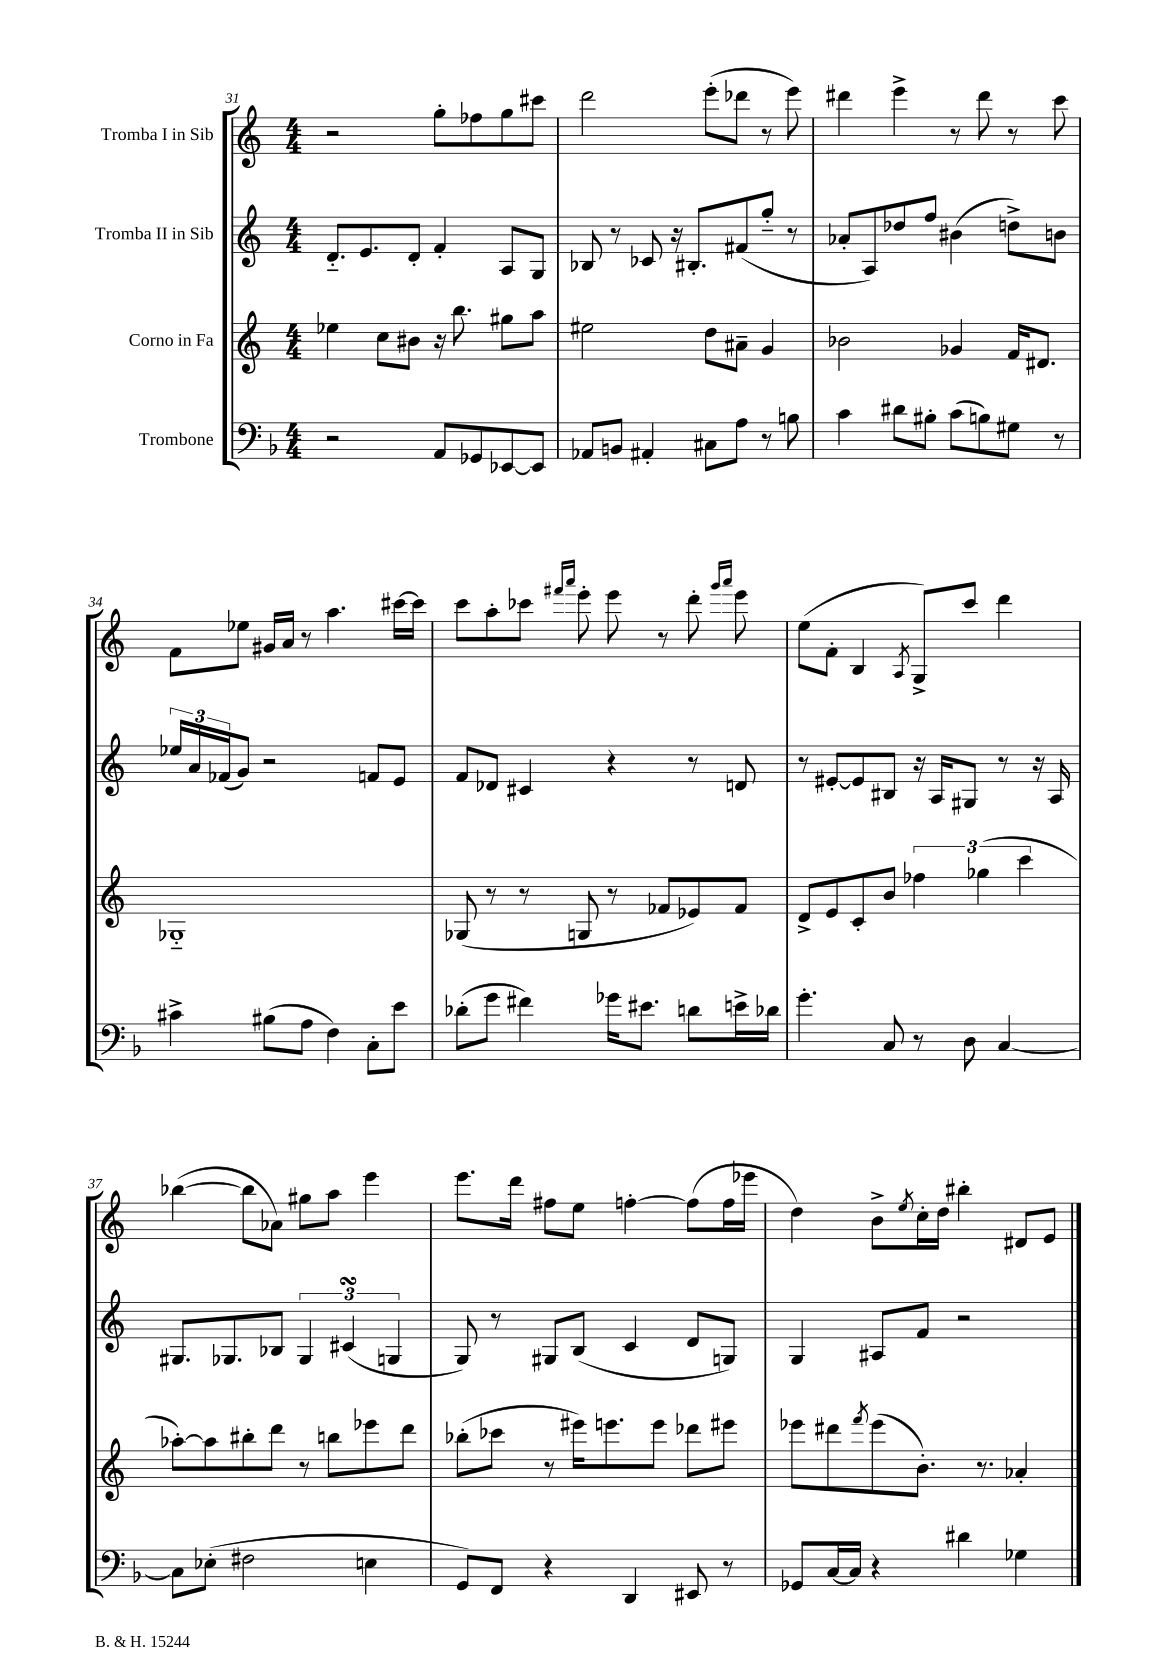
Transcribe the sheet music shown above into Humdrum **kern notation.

**kern	**kern	**kern	**kern
*part4	*part3	*part2	*part1
*staff4	*staff3	*staff2	*staff1
*I"Trombone	*I"Corno in Fa	*I"Tromba II in Sib	*I"Tromba I in Sib
*clefF4	*clefG2	*clefG2	*clefG2
*k[b-]	*k[]	*k[]	*k[]
*M4/4	*M4/4	*M4/4	*M4/4
=31	=31	=31	=31
2r	4ee-X\	8.d/L	2r
.	.	8.e/	.
.	8cc\L	.	.
.	8b#X\J	8d'/J	.
8AA/L	16r	4f'/	8gg'\L
.	8.bb\	.	.
8GG-X/	.	.	8ff-X\
[8EE-X/	8gg#X\L	8A/L	8gg\
8EE-/J]	8aa\J	8G/J	8ccc#X\J
=32	=32	=32	=32
8AA-X/L	2ee#X\	8B-X/	2ddd\
8BBn/J	.	8r	.
4AA#X'/	.	8c-X/	.
.	.	16r	.
.	.	8.B#X'/L	.
8C#X\L	8dd\L	.	(8eee'\L
8A\J	8a#X~\J	(8f#X/	8ddd-X\J
8r	4g/	8gg/J	8r
8Bn\	.	8r	8eee\)
=33	=33	=33	=33
4c\	2b-X\	8a-X'/L	4ddd#X\
.	.	8A/)	.
8d#X\L	.	8dd-X/	4eee^\
8B#X'\J	.	8ff/J	.
(8c\L	4g-X/	(4b#X\	8r
8Bn\)	.	.	8ddd#\
8G#X\J	16f/KL	8ddn^\L)	8r
.	8.d#X/J	.	.
8r	.	8bn\J	8ccc\
!!LO:LB:g=z
=34	=34	=34	=34
4c#X^\	1G-X	24ee-X/LL	8f\L
.	.	24a/	.
.	.	(24f-X/J	.
.	.	8g/J)	8ee-X\J
(8B#X\L	.	2r	16g#X/LL
.	.	.	16a/JJ
8A\J	.	.	8r
4F\)	.	.	4.aa\
8C'\L	.	8fn/L	.
8e\J	.	8e/J	[16ccc#X\LL
.	.	.	16ccc#\JJ]
=35	=35	=35	=35
(8d-X'\L	(8G-X/	8f/L	8ccc\L
8g\J	8r	8d-X/J	8aa'\
4f#X\)	8r	4c#X/	8ccc-X\J
.	.	.	16qqfff#X/LL
.	.	.	16qqaaa/JJ
.	8Gn/	.	8eee'\
16g-X\KL	8r	4r	8eee\
8.e#X\J	.	.	.
.	8f-X/L	.	8r
8dn\L	8e-X/)	8r	8ddd'\
.	.	.	16qqggg/LL
.	.	.	16qqaaa/JJ
16en^\L	8f-/J	8dn/	8eee\
16d-X\JJ	.	.	.
=36	=36	=36	=36
4.g'\	8d^/L	8r	(8ee\L
.	8e/	[8e#X'/L	8f'\J
.	8c'/	8e#/]	4B/
8C/	8b/J	8B#X/J	.
.	.	.	8qA/
8r	6ff-X\	16r	8G^/L)
.	.	16A/KL	.
8D\	.	8G#X/J	8ccc/J
.	(6gg-X\	.	.
[4C/	.	8r	4ddd\
.	6ccc\	.	.
.	.	16r	.
.	.	16A/	.
!!LO:LB:g=z
=37	=37	=37	=37
8C\L]	[8aa-X'\L)	8.G#X/L	([4bb-X\
(8E-X'\J	8aa-\]	.	.
.	.	8.G-X/	.
2F#X\	8bb#X'\	.	8bb-\L]
.	8ddd\J	8B-X/J	8a-X\J)
.	8r	6G-/	8gg#X\L
.	8bbn\L	.	8aa\J
.	.	(6c#XsSsS/	.
4En\	8eee-X\	.	4eee\
.	.	6Gn/	.
.	8ddd\J	.	.
=38	=38	=38	=38
8GG/L)	(8bb-X'\L	8G/)	8.eee\L
8FF/J	8ccc-X\J	8r	.
.	.	.	16ddd\Jk
4r	8r	8G#X/L	8ff#X\L
.	16eee#X\KL)	(8B/J	8ee\J
.	8.eeen\	.	.
4DD/	.	4c/	[4ffn'\
.	8eee\J	.	.
8EE#X/	8ddd-X\L	8d/L	(8ff\L]
8r	8eee#X\J	8Gn/J)	16ff\L
.	.	.	16eee-X\JJ
=39	=39	=39	=39
8GG-X/L	8eee-X\L	4G/	4dd\)
[16C/L	8ddd#X\	.	.
16C/JJ]	.	.	.
.	8qfff/	.	.
4r	(8eee-\	8A#X/L	8b^\L
.	.	.	8qee/
.	8.b'\J)	8f/J	16cc'\L
.	.	.	16dd\JJ
4d#X\	.	2r	4bb#X'\
.	8.r	.	.
4G-X\	4a-X'/	.	8d#X/L
.	.	.	8e/J
==	==	==	==
*-	*-	*-	*-
